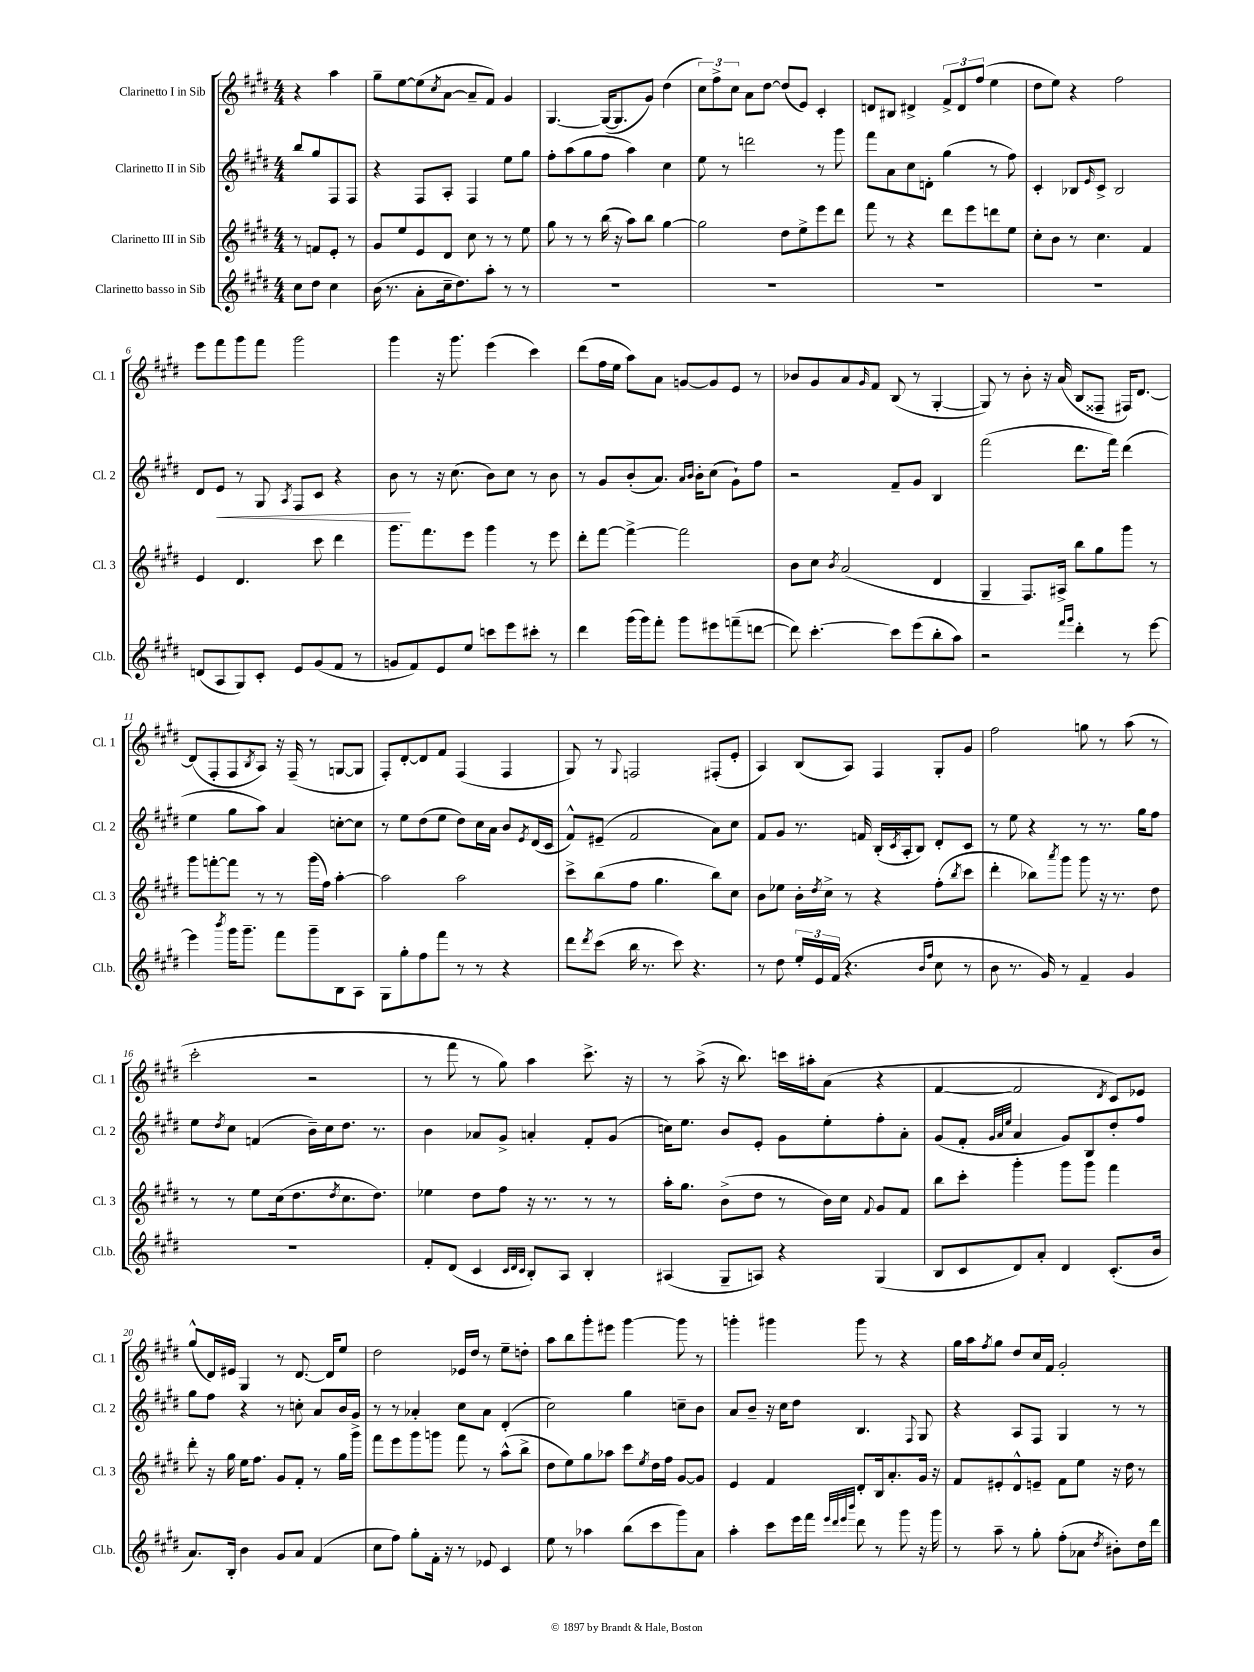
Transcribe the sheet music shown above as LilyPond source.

<<
\new StaffGroup <<
\new Staff = "s0" \with { instrumentName = "Clarinetto I in Sib" shortInstrumentName = "Cl. 1" } {
    \clef treble \key e \major \numericTimeSignature \time 4/4 \partial 2
    r4 a''4 |
    gis''8-- e''8~ e''8( \acciaccatura { cis''8 } a'8~ a'8-- fis'8) gis'4 |
    gis4.~ gis16~( gis8. gis'8) dis''4( |
    \tuplet 3/2 { cis''8) fis''8-> cis''8 } a'8 dis''8~ dis''8( e'8) cis'4-. |
    d'8 bis8 dis'4-> \tuplet 3/2 { fis'8-> dis'8 fis''8( } e''4 |
    dis''8 e''8) r4 fis''2 |
    e'''8 fis'''8 gis'''8 fis'''8 gis'''2 |
    gis'''4 r16 gis'''8. e'''4( cis'''4) |
    dis'''8( fis''16 e''16 a''8) a'8 g'8~ g'8 e'8 r8 |
    bes'8 gis'8 a'8 \grace { gis'16 } fis'8 b8( r8 gis4~-. |
    gis8) r8 b'8-. r16 a'16( b8 fisis8-- fis16) dis'8.~ |
    dis'8( fis8-. fis8 \acciaccatura { b8 } a8) r16 fis16--( r8 g8~ g8 |
    fis8-.) dis'8~-. dis'8 fis'8 fis4( fis4 |
    gis8) r8 \appoggiatura { gis8 } f2 fis8-.( e'8-. |
    a4) b8( a8) fis4 gis8-. gis'8 |
    fis''2 g''8 r8 a''8( r8 |
    cis'''2-. r2 |
    r8 fis'''8 r8 gis''8) a''4 cis'''8.-> r16 |
    r8 a''8->( r16 b''8.) c'''16 ais''16-. a'8( r4 |
    fis'4~ fis'2 \acciaccatura { dis'8 } cis'8) ees'8 |
    gis''8-^( dis'16) eis'16 gis4 r8 dis'8.~ dis'16 e''8 |
    dis''2 ees'16 dis''16 r8 e''8-- d''8-. |
    a''8 b''8 gis'''8-. eis'''8 gis'''4~ gis'''8 r8 |
    g'''4-. gis'''4 gis'''8 r8 r4 |
    gis''16 a''16 \acciaccatura { fis''8 } gis''8 dis''8 cis''16 fis'16 gis'2-. \bar "|." |
}
\new Staff = "s1" \with { instrumentName = "Clarinetto II in Sib" shortInstrumentName = "Cl. 2" } {
    \clef treble \key e \major \numericTimeSignature \time 4/4 \partial 2
    b''8 gis''8 fis8 fis8 |
    r4 fis8 a8-. fis4 e''8 gis''8 |
    fis''8-. a''8( gis''8 fis''8 a''4) cis''4 |
    e''8 r8 d'''2 r8 gis'''8 |
    fis'''8 a'8 cis''8 d'8-. gis''4( r8 fis''8) |
    cis'4-. bes8 \grace { e'16 } cis'8-> bes2 |
    dis'8 e'8\< r8 gis8 \acciaccatura { a8 } fis8 cis'8 r4 |
    b'8\! r8 r16 cis''8.( b'8) cis''8 r8 b'8 |
    r8 gis'8 b'8-.( a'8.) \grace { a'16 b'16 } b'16-. cis''8( gis'8-!) fis''8 |
    r2 fis'8-- gis'8 b4 |
    fis'''2( dis'''8. fis'''16) dis'''4( |
    e''4 gis''8 a''8) a'4 c''8~-. c''8 |
    r8 e''8 dis''8( e''8 dis''8) cis''16 a'16 b'8 \acciaccatura { e'8 } dis'16( cis'16 |
    fis'8-^) eis'8--( fis'2 a'8) cis''8 |
    fis'8 gis'8 r8. f'16 b16-.( \acciaccatura { cis'8 } a16-. b8) dis'8-. cis'8 |
    r8 e''8 r4 r8 r8. gis''16 fis''8 |
    e''8 \acciaccatura { dis''8 } cis''8 f'4( b'16--) cis''16 dis''8. r8. |
    b'4 aes'8 gis'8-> a'4-. fis'8-. gis'8( |
    c''16) e''8. b'8 e'8-. gis'8 e''8-. fis''8-. a'8-. |
    gis'8( fis'8-. \grace { gis'32 a'32 e''32 } a'4 gis'8) b8 dis''8-. fis''8 |
    gis''8 fis''8 r4 r8 c''8-. a'8 b'16 gis'16 |
    r8 r8 aes'4-. cis''8 aes'8 dis'4-.( |
    cis''2) gis''4 c''8-- b'8 |
    a'8 b'8-- r16 cis''16 dis''8 b4. \appoggiatura { fis8 } gis8 |
    r4 a8 fis8 gis4 r8 r8 \bar "|." |
}
\new Staff = "s2" \with { instrumentName = "Clarinetto III in Sib" shortInstrumentName = "Cl. 3" } {
    \clef treble \key e \major \numericTimeSignature \time 4/4 \partial 2
    r8 f'8 e'8-. r8 |
    gis'8 e''8 e'8 dis'8 cis''8 r8 r8 e''8 |
    gis''8 r8 r8 b''16( r16 a''8) b''8 gis''4~ |
    gis''2 dis''8 e''8-> e'''8 dis'''8 |
    fis'''8 r8 r4 dis'''8 e'''8 d'''8 e''8 |
    cis''8-. b'8 r8 cis''4. fis'4 |
    e'4 dis'4. cis'''8 dis'''4 |
    gis'''8. fis'''8. e'''8 gis'''4 r8 e'''8 |
    dis'''8-. fis'''8~ fis'''4~-> fis'''2 |
    b'8 cis''8 \acciaccatura { b'8 } a'2( dis'4 |
    gis4-- fis8.) ais16-> b''8 gis''8 gis'''8 r8 |
    gis'''8 f'''8~-. f'''8 r8 r8 gis'''16( fis''16) a''4~-. |
    a''2 a''2 |
    cis'''8-> b''8( fis''8 gis''4. b''8) cis''8 |
    b'8 ees''8 b'16-. \acciaccatura { dis''8 } cis''16-> r8 r4 fis''8-.( \acciaccatura { b''8 } cis'''8 |
    dis'''4-. bes''8) \acciaccatura { a'''8 } gis'''8 gis'''8 r16 r8. dis''8 |
    r8 r8 e''8 cis''16( dis''8. \acciaccatura { dis''8 } cis''8. dis''8.) |
    ees''4 dis''8 fis''8 r16 r8. r8 r8 |
    a''16-. gis''8. b'8->( dis''8 r8 b'16) cis''16 \appoggiatura { fis'8 } gis'8 fis'8 |
    b''8 cis'''8-. gis'''4-. gis'''8 gis'''8 fis'''4 |
    dis'''8-. r16 gis''16 e''16 fis''8. gis'8 fis'8-. r8 gis''16 gis'''16-> |
    fis'''8 e'''8 gis'''8 g'''8 fis'''8 r8 a''8-^( b''8-> |
    dis''8 e''8) gis''8 aes''8 cis'''8 \acciaccatura { e''8 } dis''16 fis''16 gis'8~ gis'8 |
    e'4 fis'4 dis'8-. b16 a'8.-. gis'16 r16 |
    fis'8 eis'8-. dis'8-^ e'8-- fis'8 e''8 r16 dis''16 r8 \bar "|." |
}
\new Staff = "s3" \with { instrumentName = "Clarinetto basso in Sib" shortInstrumentName = "Cl.b." } {
    \clef treble \key e \major \numericTimeSignature \time 4/4 \partial 2
    cis''8 dis''8 cis''4 |
    b'16( r8. a'8-. cis''16-- dis''8.) a''8-. r8 r8 |
    R1 |
    R1 |
    R1 |
    R1 |
    d'8( a8 gis8) cis'8-. e'8 gis'8( fis'8 r8 |
    g'8 fis'8) e'8 e''8 c'''8 e'''8 cis'''8-. r8 |
    dis'''4 gis'''16( gis'''16) fis'''8-. gis'''8 eis'''8 f'''8--( d'''8~ |
    d'''8) cis'''4.~-. cis'''8 e'''8( b''8-. a''8) |
    r2 \grace { fis'''16 gis'''16 } dis'''4-. r8 e'''8~ |
    e'''4 \acciaccatura { b'''8 } gis'''16 gis'''8.-- fis'''8 gis'''8-- b8 a8 |
    gis8 gis''8-. fis''8 fis'''8 r8 r8 r4 |
    dis'''8 \acciaccatura { dis'''8 } cis'''8( b''16 r8. cis'''8) r4. |
    r8 dis''8 \tuplet 3/2 { e''16-. e'16 fis'16( } r4. \grace { b'16 fis''16 } cis''8 r8 |
    b'8 r8. gis'16) r8 fis'4-- gis'4 |
    R1 |
    fis'8-. dis'8( cis'4 \grace { cis'32 dis'32 cis'32 } b8-.) a8 b4-. |
    ais4( gis8-- a8) r4 gis4( |
    b8 cis'8 dis'8) a'8-. dis'4 cis'8.-.( b'16 |
    a'8.) b16-. b'4 gis'8 a'8 fis'4( |
    cis''8 fis''8) gis''8-. fis'16-. r16 r8 ees'8 cis'4 |
    e''8 r8 aes''4 b''8( cis'''8 gis'''8) a'8 |
    a''4-. cis'''8 e'''16 fis'''16 \grace { e'''32 dis'''32 e'''32 b'''32 } dis'''8 r8 gis'''8 r16 gis'''16 |
    r8 a''8-- r8 gis''8-. fis''8-.( aes'8 \acciaccatura { dis''8 } bis'8-.) dis''16 dis'''16 \bar "|." |
}
>>
>>
